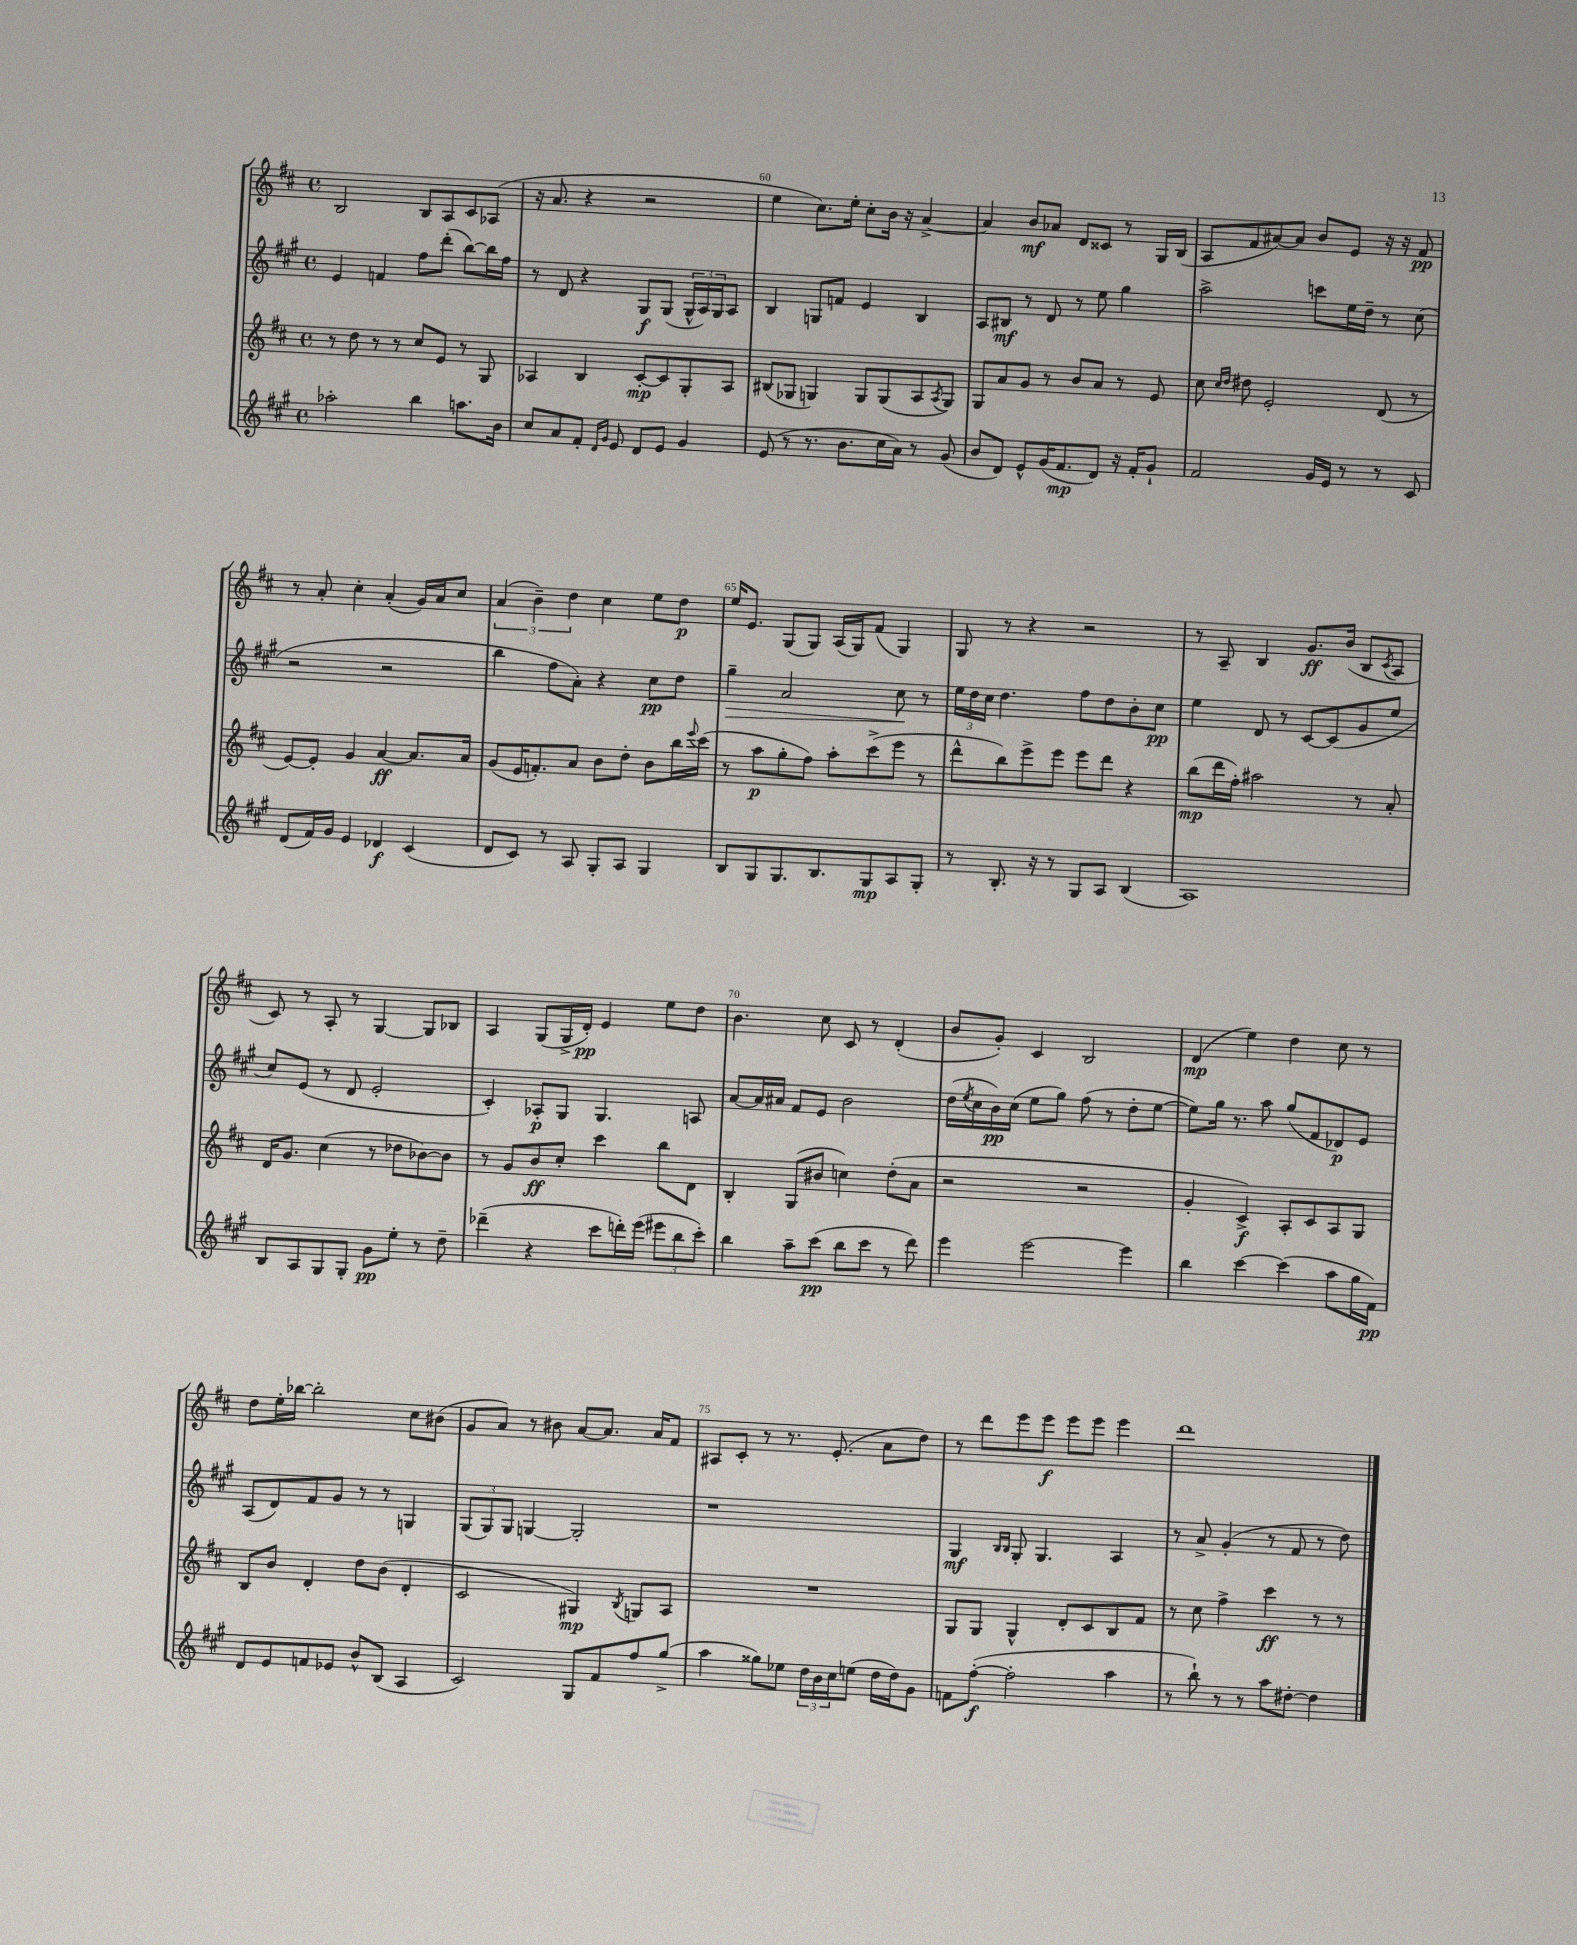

**kern	**dynam	**kern	**dynam	**kern	**dynam	**kern	**dynam
*part4	*part4	*part3	*part3	*part2	*part2	*part1	*part1
*staff4	*staff4	*staff3	*staff3	*staff2	*staff2	*staff1	*staff1
*clefG2	*	*clefG2	*	*clefG2	*	*clefG2	*
*k[f#c#g#]	*	*k[f#c#]	*	*k[f#c#g#]	*	*k[f#c#]	*
*M4/4	*	*M4/4	*	*M4/4	*	*M4/4	*
*met(c)	*	*met(c)	*	*met(c)	*	*met(c)	*
=58	=58	=58	=58	=58	=58	=58	=58
2aa-X'\	.	8r	.	4e/	.	2B/	.
.	.	8dd\	.	.	.	.	.
.	.	8r	.	4fn/	.	.	.
.	.	8r	.	.	.	.	.
4bb\	.	8cc#/L	.	8ff#\L	.	8B/L	.
.	.	8e/J	.	(8ddd'\J	.	8A/	.
8.aan\L	.	8r	.	[8bb\L)	.	8c#/	.
.	.	8G/	.	16bb\L]	.	(8A-X/J	.
16b\Jk	.	.	.	16ff#\JJ	.	.	.
=59	=59	=59	=59	=59	=59	=59	=59
8cc#/L	.	4A-X/	.	8r	.	16r	.
.	.	.	.	.	.	8.a/	.
8a/	.	.	.	8d/	.	.	.
8f#'/J	.	4B/	.	4r	.	4r	.
16qqd/LL	.	.	.	.	.	.	.
16qqg#/JJ	.	.	.	.	.	.	.
8e/	.	.	.	.	.	.	.
8d/L	.	[8c#'/L	mp	8G#/L	f	2r	.
8e/J	.	8c#/]	.	(8G#/J	.	.	.
4g#/	.	8G'/	.	24G#^^/LL	.	.	.
.	.	.	.	24A/)	.	.	.
.	.	.	.	24G#/J	.	.	.
.	.	8A-/J	.	8A/J	.	.	.
=60	=60	=60	=60	=60	=60	=60	=60
(8e/	.	(8B#X/L	.	4B/	.	4ee\	.
8r	.	8G-X/J	.	.	.	.	.
8.r	.	4Gn/)	.	8Gn/L	.	8.cc#\L)	.
.	.	.	.	8fn/J	.	.	.
8.b\L	.	.	.	.	.	16ee'\Jk	.
.	.	8G/L	.	4e/	.	8cc#'\L	.
16cc#\L	.	(8G/	.	.	.	16b\Jk	.
16a\JJ)	.	.	.	.	.	16r	.
8r	.	8A/	.	4B/	.	[4a^/	.
.	.	8qA/	.	.	.	.	.
(8g#/	.	8G/J)	.	.	.	.	.
=61	=61	=61	=61	=61	=61	=61	=61
8b/L	.	8G/L	.	8A/L	.	4a/]	.
8d/J)	.	8a/	.	8B#X/J	mf	.	.
8e^^/L	.	8g/J	.	8r	.	8b/L	mf
(16g#/K	.	8r	.	8d/	.	8a-X/J	.
8.f#/	mp	.	.	.	.	.	.
.	.	8b/L	.	8r	.	8d/L	.
8d/J)	.	8a/J	.	8ee\	.	8c##X/J	.
16r	.	8r	.	4gg#\	.	8r	.
16f#'/KL	.	.	.	.	.	.	.
8g#`/J	.	8e/	.	.	.	16G/LL	.
.	.	.	.	.	.	(16B/JJ	.
=62	=62	=62	=62	=62	=62	=62	=62
2f#/	.	8cc#\	.	2aa^\	.	8A/L	.
.	.	16qqcc#/LL	.	.	.	.	.
.	.	16qqdd/JJ	.	.	.	.	.
.	.	8dd#X\	.	.	.	8f#/	.
.	.	2e'/	.	.	.	[8a#X/)	.
.	.	.	.	.	.	8a#/J]	.
16g#/LL	.	.	.	8cccn\L	.	8b/L	.
16e/JJ	.	.	.	.	.	.	.
8r	.	.	.	16ee\L	.	8e/J	.
.	.	.	.	16dd~\JJ	.	.	.
8r	.	(8d/	.	8r	.	16r	.
.	.	.	.	.	.	16r	.
8c#/	.	8r	.	(8cc#\	.	8f#/	pp
!!LO:LB:g=z
=63	=63	=63	=63	=63	=63	=63	=63
(8d/L	.	[8e/L)	.	2r	.	8r	.
16f#/L)	.	8e'/J]	.	.	.	8a'/	.
16g#/JJ	.	.	.	.	.	.	.
4e/	.	4g/	.	.	.	4cc#'\	.
4d-X/	f	[4a/	ff	2r	.	(4a'/	.
(4c#/	.	8.a/L]	.	.	.	16g/LL)	.
.	.	.	.	.	.	16a/J	.
.	.	.	.	.	.	8cc#/J	.
.	.	16a/Jk	.	.	.	.	.
=64	=64	=64	=64	=64	=64	=64	=64
8d/L	.	(8g/L	.	4bb\	.	(6a/	.
8c#/J)	.	16e/K	.	.	.	.	.
.	.	.	.	.	.	6b~\)	.
.	.	8.fn'/)	.	.	.	.	.
8r	.	.	.	8ff#\L	.	.	.
.	.	.	.	.	.	6dd\	.
8A/	.	8a/J	.	8a'\J)	.	.	.
8G#'/L	.	8b\L	.	4r	.	4cc#\	.
8A/J	.	8dd'\J	.	.	.	.	.
4G#/	.	8b\L	.	8cc#\L	pp	8ee\L	.
.	.	16bb\L	.	8dd\J	.	8dd\J	p
.	.	8qqeee/	.	.	.	.	.
.	.	(16ccc#\JJ	.	.	.	.	.
=65	=65	=65	=65	=65	=65	=65	=65
!	!	!	!	!	!LO:HP:b	!	!
8B/L	.	8r	.	4gg#~\	>	16ee/KL	.
.	.	.	.	.	.	8.e/J	.
8G#/	.	8aa\L	p	.	.	.	.
8.G#/	.	8gg'\	.	2a/	.	(8G/L	.
.	.	8ff#\J)	.	.	.	8G/J)	.
8.B/	.	.	.	.	.	.	.
.	.	8aa'\L	.	.	.	(16A/LL	.
.	.	.	.	.	.	16G/J)	.
8G#/	mp	(8ccc#^\	.	.	.	(8f#/J	.
8A/	.	8eee\J	.	8cc#\	.	4G/)	.
8G#'/J	.	8r	.	8r	]	.	.
=66	=66	=66	=66	=66	=66	=66	=66
8r	.	8ddd^^\L	.	24ee\LL	.	8G/	.
.	.	.	.	24dd\	.	.	.
.	.	.	.	24cc#\JJ	.	.	.
8.B'/	.	8bb\)	.	4.dd\	.	8r	.
.	.	8eee^\	.	.	.	4r	.
16r	.	.	.	.	.	.	.
8r	.	8eee\J	.	.	.	.	.
8G#/L	.	8eee\L	.	8ff#\L	.	2r	.
8A/J	.	8ddd\J	.	8dd\	.	.	.
(4B/	.	4r	.	8b'\	.	.	.
.	.	.	.	8cc#\J	pp	.	.
=67	=67	=67	=67	=67	=67	=67	=67
1A)	.	(8bb\L	mp	4ee\	.	8r	.
.	.	16ddd\L	.	.	.	8A~/	.
.	.	16ff#'\JJ)	.	.	.	.	.
.	.	2aa#X\	.	8d/	.	4B/	.
.	.	.	.	8r	.	.	.
.	.	.	.	[8c#/L	.	8.g/L	ff
.	.	.	.	(8c#/]	.	.	.
.	.	.	.	.	.	(16b/Jk	.
.	.	8r	.	8g#/	.	8B/L	.
.	.	.	.	.	.	8qc#/	.
.	.	8a'/	.	8ee/J	.	8A/J	.
!!LO:LB:g=z
=68	=68	=68	=68	=68	=68	=68	=68
8B/L	.	16d/KL	.	8cc#/L)	.	8c#/)	.
.	.	8.g/J	.	.	.	.	.
8A/	.	.	.	(8e/J	.	8r	.
8G#/	.	(4cc#\	.	8r	.	8A'/	.
8G#'/J	.	.	.	8d/	.	8r	.
8g#\L	pp	8r	.	2e'/	.	[4G/	.
8ee'\J	.	8dd-X\L	.	.	.	.	.
8r	.	[8b-X\)	.	.	.	8G/L]	.
8dd~\	.	8b-\J]	.	.	.	8B-X/J	.
=69	=69	=69	=69	=69	=69	=69	=69
(4ddd-X~\	.	8r	.	4c#'/)	.	4A/	.
.	.	8g/L	.	.	.	.	.
4r	.	8b/	ff	8A-X'/L	p	(8G/L	.
.	.	8cc#'/J	.	8G#/J	.	16G^/L	.
.	.	.	.	.	.	16d'/JJ)	pp
8ccc#\L	.	4ccc#\	.	4.G#/	.	4e/	.
16dddn'\L)	.	.	.	.	.	.	.
(16eee\JJ	.	.	.	.	.	.	.
12eee#X\L	.	8bb\L	.	.	.	8ee\L	.
12bb\	.	.	.	.	.	.	.
.	.	8d\J	.	8An/	.	8dd\J	.
12ccc#'\J)	.	.	.	.	.	.	.
=70	=70	=70	=70	=70	=70	=70	=70
4bb\	.	4B'/	.	[8a/L	.	4.b\	.
.	.	.	.	16a/L]	.	.	.
.	.	.	.	16a#X/JJ	.	.	.
8aa~\L	.	(8G/L	.	8f#/L	.	.	.
(8ccc#\J	pp	8b#X/J	.	8e/J	.	8cc#\	.
8bb\L	.	4ccn\)	.	2b\	.	8c#/	.
8ccc#\J	.	.	.	.	.	8r	.
8r	.	(8dd'\L	.	.	.	(4d'/	.
8ddd\)	.	8a\J	.	.	.	.	.
=71	=71	=71	=71	=71	=71	=71	=71
4eee\	.	2r	.	(16dd\LL	.	8b/L	.
.	.	.	.	8qee/	.	.	.
.	.	.	.	16cc#\	.	.	.
.	.	.	.	16b\)	pp	8g'/J)	.
.	.	.	.	(16cc#\JJ	.	.	.
[2eee\	.	.	.	8ee\L	.	4c#/	.
.	.	.	.	8gg#\J)	.	.	.
.	.	2r	.	(8ff#\	.	2B/	.
.	.	.	.	8r	.	.	.
4eee\]	.	.	.	8dd'\L	.	.	.
.	.	.	.	[8ee\J	.	.	.
=72	=72	=72	=72	=72	=72	=72	=72
4bb\	.	4g'/	.	8ee\L])	.	(4d/	mp
.	.	.	.	16gg#\Jk	.	.	.
.	.	.	.	8.r	.	.	.
[4ccc#\	.	4c#^/)	f	.	.	4ee\)	.
.	.	.	.	8aa\	.	.	.
(4ccc#\]	.	8A'/L	.	(8gg#/L	.	4dd\	.
.	.	8c#/	.	8f#/	.	.	.
8aa\L	.	8A/	.	8d-X/)	p	8cc#\	.
16gg#\L	.	8G/J	.	8e/J	.	8r	.
16f#\JJ)	pp	.	.	.	.	.	.
!!LO:LB:g=z
=73	=73	=73	=73	=73	=73	=73	=73
8d/L	.	8B/L	.	(8A/L	.	8dd\L	.
8e/	.	8b/J	.	8d/)	.	16ee'\L	.
.	.	.	.	.	.	[16bb-X\JJ	.
8fn/	.	4d'/	.	8f#/	.	2bb-'\]	.
8e-X/J	.	.	.	8g#/J	.	.	.
8b^^/L	.	8dd\L	.	8r	.	.	.
(8B/J	.	(8b\J	.	8r	.	.	.
4A/	.	4d'/	.	4Gn/	.	8cc#\L	.
.	.	.	.	.	.	(8b#X\J	.
=74	=74	=74	=74	=74	=74	=74	=74
2c#/)	.	2c#/	.	(12G#/L	.	8g/L	.
.	.	.	.	12G#/)	.	.	.
.	.	.	.	.	.	8a/J)	.
.	.	.	.	12G#/J	.	.	.
.	.	.	.	[4Gn/	.	8r	.
.	.	.	.	.	.	8b#X\	.
8G#/L	.	4G#X/)	mp	2G'/]	.	[8a/L	.
8f#/	.	.	.	.	.	8.a/J]	.
.	.	8qB/	.	.	.	.	.
8ff#/	.	8Gn/L	.	.	.	.	.
.	.	.	.	.	.	16a/KL	.
(8gg#^/J	.	8A/J	.	.	.	8f#/J	.
=75	=75	=75	=75	=75	=75	=75	=75
4aa\	.	1r	.	1r	.	8A#X/L	.
.	.	.	.	.	.	8c#'/J	.
8gg##X\L)	.	.	.	.	.	8r	.
8ee-X\J	.	.	.	.	.	8.r	.
24dd\LL	.	.	.	.	.	.	.
24b\	.	.	.	.	.	.	.
.	.	.	.	.	.	(8.e'/	.
24cc#\J	.	.	.	.	.	.	.
(8een\J	.	.	.	.	.	.	.
16dd\LL	.	.	.	.	.	8a\L	.
16dd\J)	.	.	.	.	.	.	.
8g#\J	.	.	.	.	.	8dd\J)	.
=76	=76	=76	=76	=76	=76	=76	=76
8fn\L	.	8G/L	.	4G#/	mf	8r	.
([8ff#'\J	f	8G/J	.	.	.	8ddd\L	.
.	.	.	.	16qqB/LL	.	.	.
.	.	.	.	16qqB/JJ	.	.	.
2ff#'\]	.	4G^^/	.	8G#'/	.	8eee\	.
.	.	.	.	4.G#/	.	8eee\J	f
.	.	8d'/L	.	.	.	8eee\L	.
.	.	8c#/	.	.	.	8eee\J	.
4aa\	.	8B/	.	4A/	.	4eee\	.
.	.	8f#/J	.	.	.	.	.
=77	=77	=77	=77	=77	=77	=77	=77
8r	.	8r	.	8r	.	1ddd	.
8bb`\)	.	8cc#\	.	8a^/	.	.	.
8r	.	4ff#^\	.	(4g#'/	.	.	.
8r	.	.	.	.	.	.	.
8aa\L	.	4ccc#\	ff	8r	.	.	.
[8dd#X'\J	.	.	.	8f#/	.	.	.
4dd#\]	.	8r	.	8r	.	.	.
.	.	8r	.	8dd\)	.	.	.
==	==	==	==	==	==	==	==
*-	*-	*-	*-	*-	*-	*-	*-
